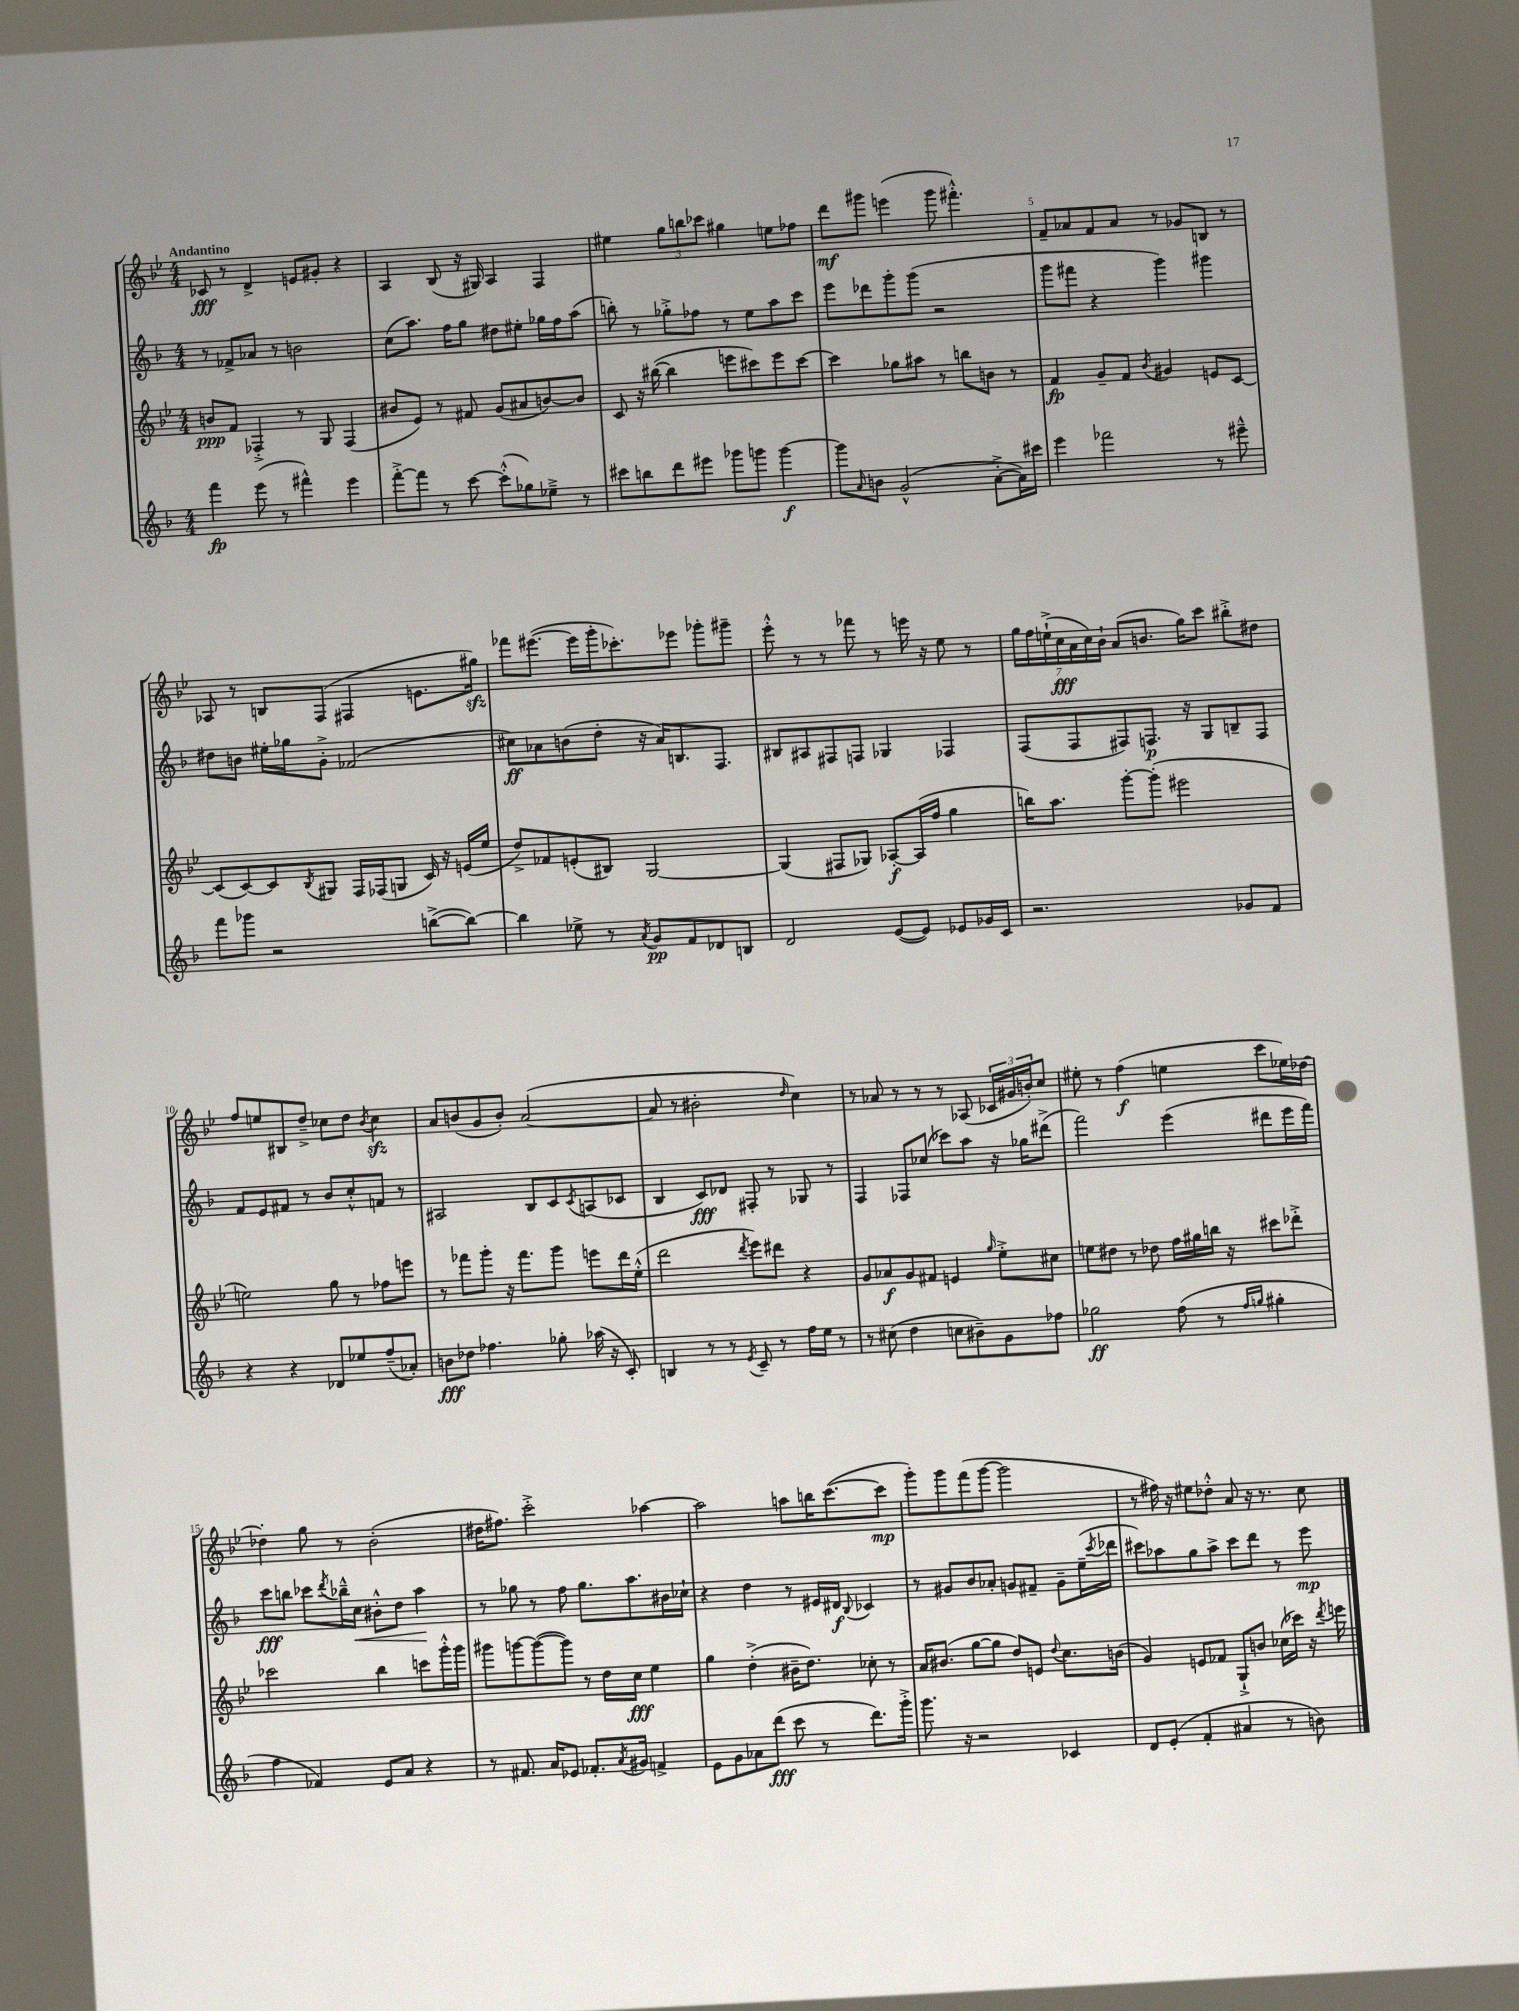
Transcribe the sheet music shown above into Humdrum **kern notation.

**kern	**kern	**kern	**kern
*staff4	*staff3	*staff2	*staff1
*clefG2	*clefG2	*clefG2	*clefG2
*k[b-]	*k[b-e-]	*k[b-]	*k[b-e-]
*M4/4	*M4/4	*M4/4	*M4/4
4fff	8b	8r	8c-
.	8f	8f-^	8r
(8eee	4F-'^	8a-	4d^
8r	.	8r	.
4fff#^^)	8r	2b	8e
.	8G	.	8g#'
4eee	(4F-	.	4r
=	=	=	=
[8fff'^	8b#	(8cc	4A
8fff]	8e-)	8.aa)	.
8r	8r	.	(8B-
.	.	16ff	.
[8ccc	8f#	8gg	16r
.	.	.	16G#)
(8ccc'^^]	(8g	8dd#	4A
8gg-)	8a#	8ee#'	.
8ee-~^	[8b)	16gg-	4F
.	.	16ff	.
8r	8b]	(8aa	.
=	=	=	=
8ccc#	8c	8bb')	4ee#
8bb	16r	8r	.
.	([16bb#	.	.
8ddd	4bb#]	8gg-'^	12gg
.	.	.	12bb
8eee#	.	8ff-	.
.	.	.	12ccc-
8ggg-	8eee	8r	4gg#
8ggg	8ccc#)	8ee	.
[4ggg	8eee	8aa	8ee
.	[8ccc#	8ccc	8ff-
=	=	=	=
8ggg]	4ccc#]	8eee	8ddd
16qqa	.	.	.
8b	.	8ddd-	8ggg#
(2g^^	8gg-	8ggg'	(4eee
.	8aa#	(8ggg	.
.	8r	2r	8ggg#
.	8bb	.	4.fff#'^^)
[8a'^	8b	.	.
16a])	8r	.	.
16ccc#	.	.	.
=	=	=	=
4eee	4f	8ggg	8f~
.	.	8fff#	8a-
2fff-	8g~	4r	8f
.	8f	.	8a-
.	8qb-	.	.
.	4g#	4ggg)	8r
.	.	.	8g-
8r	8e	4ggg#	8B
8eee#~^^	[8c	.	8r
=	=	=	=
8fff	(8c]	8dd#	8A-
8ggg-	[8c)	8b	8r
2r	8c]	16ee#'	8B
.	.	16gg-	.
.	8qB-	.	.
.	8G#	8g'^	(8F
.	16F	(2f-	4F#
.	(16F-	.	.
.	8G	.	.
([8bb^	16c)	.	8.e
.	16r	.	.
8bb_)	(16e	.	.
.	16ee-	.	16gg#)
=	=	=	=
4bb]	8dd^)	8cc#)	8fff-
.	8f-	8a-	([8.eee#
8ee-^	(8e'	(8b	.
.	.	.	16eee#]
8r	8B#)	8dd'	16ggg'
.	.	.	8.ccc-')
8qa	.	.	.
8g	[2G	16r	.
.	.	16a-)	.
8f	.	8.B	8eee-
8d-	.	.	8ggg-'
.	.	8.F	.
8B	.	.	8ggg#~
=	=	=	=
2d	(4G]	8B#	8eee-'^^
.	.	8A#	8r
.	8F#	8F#	8r
.	8G-)	8F	8fff-
([8e	[8A-'	4G-	8r
8e])	(16A-]	.	16eee
.	16ff	.	16r
8e-	4gg	4F-	8ee-
16g-	.	.	8r
16c	.	.	.
=	=	=	=
2.r	16bb)	(8F	28gg
.	.	.	28ff
.	8.aa	.	.
.	.	.	(28ee`^
.	.	.	28cc
.	.	8F	.
.	.	.	28a
.	.	.	28cc)
.	.	.	28b-`
.	[8ggg'	8F#)	(8a
.	(8ggg']	8.F	8.b
.	2eee#	.	.
.	.	16r	16gg)
.	.	8G	8ccc
8g-	.	8B~	8bb#'^
8f	.	8F	8dd#
=	=	=	=
4r	2ee)	8f	8ff
.	.	8e	8ee
4r	.	8f#	8B#
.	.	8r	8dd~^
8d-	8gg	8b-	8cc-
8ee-	8r	8cc'^^	8dd
.	.	.	8qb-
(8ff~	8ff-	8f	4cc-
8a-')	8eee	8r	.
=	=	=	=
8b	8r	2A#	8a
8dd-	8fff-	.	(8b
4.ff-	8ggg'	.	8g
.	16r	.	8b')
.	8.fff-	.	.
.	.	8B-	([2a
8gg-'	8ggg	8c	.
.	.	8qc	.
(16aa-	8eee	(8A	.
16r	.	.	.
8c')	16ddd	8c-	.
.	(16ee-'^^	.	.
=	=	=	=
4B	2ddd	4B-	8a]
.	.	.	8r
8r	.	8c)	2b#'
8r	.	8d-	.
8qe	8qddd	.	.
8c~	8eee-)	8F#'	.
8r	8ddd#	8r	.
.	.	.	16qqdd
16ff	4r	8G-	4cc)
16ee	.	.	.
8r	.	8r	.
=	=	=	=
8r	8g	4F	8r
(8cc#	8a-	.	8a-
4dd	8g	8F-	8r
.	8f#	(8cc-	8r
8cc	4e	8ccc-)	8r
8b#~)	.	8aa	(8A-
.	16qqgg	.	.
8g	8ee-'^	16r	24c-
.	.	.	24g#
.	.	16gg-	.
.	.	.	24b')
8ff-	8cc#	(8ddd#^	8cc
=	=	=	=
2gg-	8ee	2fff)	8ee#'
.	8dd#	.	8r
.	8r	.	(4ff
.	8dd-	.	.
(8ff	16ff	(4eee	4ee
.	16gg#	.	.
8r	16bb	.	.
.	16r	.	.
16qqff	.	.	.
16qqgg	.	.	.
4gg#'	8ccc#	8ddd#	8ccc
.	8ddd-'^	16eee	16ee-)
.	.	16fff)	[16dd-
=	=	=	=
4ff	2ccc-	8ccc	4dd-']
.	.	8bb	.
4f-)	.	8ccc-	8gg
.	.	8qddd	.
.	.	16bb-~^^	8r
.	.	16cc	.
8e	4bb-	8b#'^^	(2b-'
8a	.	8dd	.
4r	8ccc	4aa	.
.	16ggg'^^	.	.
.	16ggg	.	.
=	=	=	=
8r	8ggg#	8r	16dd#
.	.	.	8.ff#)
8.f#	[8ggg	8gg-	.
.	(8ggg_	8r	2ccc'^
16a	.	.	.
8e-	8ggg])	8ff	.
8.f-'	8r	8.gg-	.
.	16dd	.	.
8qa	.	.	.
16g#	16cc	8.aa	.
4f^	4ee-	.	[4aa-
.	.	16b#	.
.	.	16cc-`	.
=	=	=	=
8e	4gg	4r	2aa-]
8g	.	.	.
8a-	(4dd'^	4dd	.
(8ddd	.	.	.
8ccc	16b#~	8r	8aa
.	8.dd)	.	.
8r	.	16e#	16bb
.	.	16d#	([8.ccc
.	.	8qqB-	.
8.ddd)	8cc-'	4c-	.
.	8r	.	8ccc]
16ggg'^	.	.	.
=	=	=	=
8.ggg	16a	8r	8ggg')
.	(8.b#	.	.
.	.	8g#	8ggg
16r	.	.	.
2r	[8gg	8b-	(8fff
.	8gg]	8a-'	[8ggg
.	8dd)	8g	2ggg]
.	8e	8f#~	.
.	8qqdd	.	.
4c-	8.cc	8g~	.
.	.	(16ee~	.
.	.	8qccc	.
.	(16b	16ddd-	.
=	=	=	=
8d	4g)	8ccc#)	8r
(8e'	.	8aa-	16ff#)
.	.	.	16r
4f'	8e	8gg	8ee#
.	8f-	8aa-^	8dd-'^^
4a#	8G`^	8ccc#	8a
.	8b	8ddd	16r
.	.	.	8.r
8r	(16cc-	8r	.
.	16ccc-)	.	.
8b)	16r	8eee	8cc
.	8qddd	.	.
.	16eee	.	.
==	==	==	==
*-	*-	*-	*-
